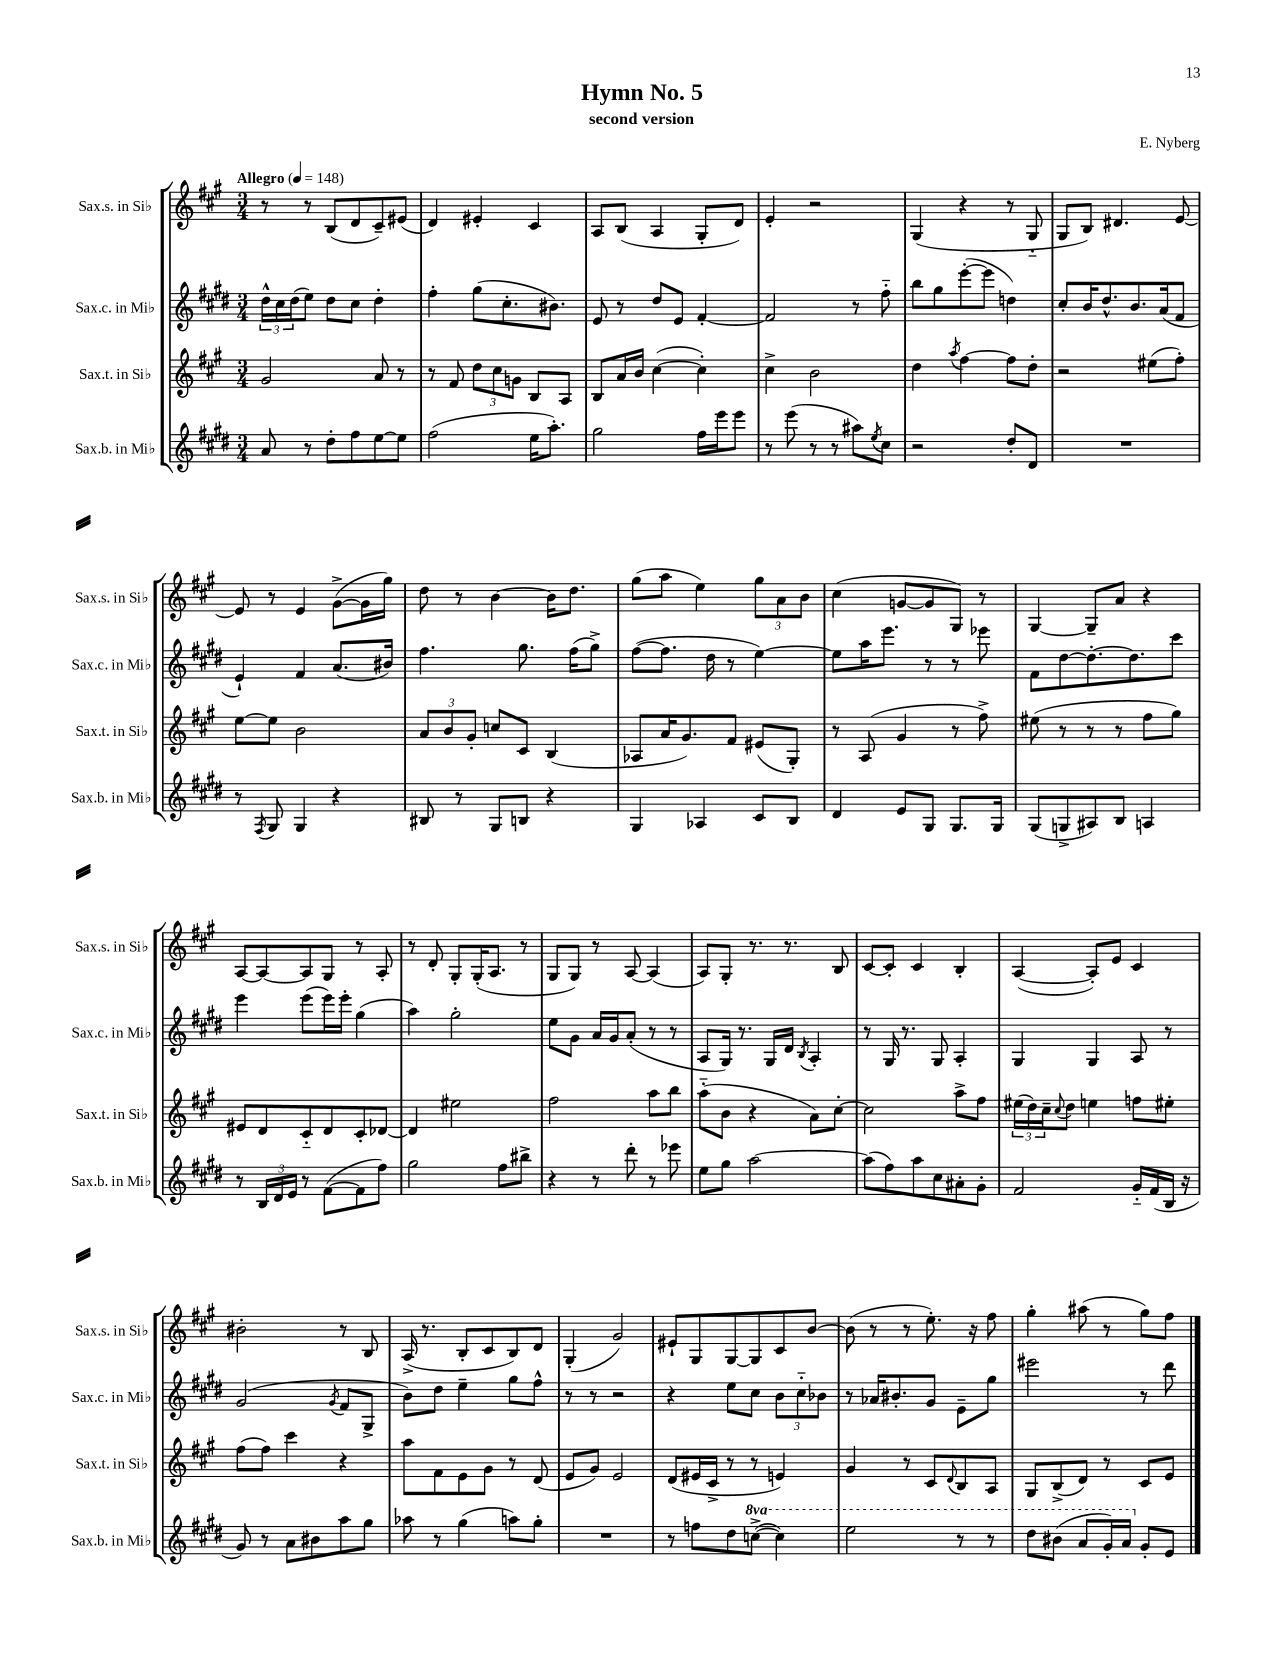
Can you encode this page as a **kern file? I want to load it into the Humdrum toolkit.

**kern	**kern	**kern	**kern
*staff4	*staff3	*staff2	*staff1
*clefG2	*clefG2	*clefG2	*clefG2
*k[f#c#g#d#]	*k[f#c#g#]	*k[f#c#g#d#]	*k[f#c#g#]
*M3/4	*M3/4	*M3/4	*M3/4
*MM148	*MM148	*MM148	*MM148
8a	2g#	24dd#^^	8r
.	.	24cc#	.
.	.	(24dd#	.
8r	.	8ee)	8r
8dd#'	.	8dd#	(8B
8ff#	.	8cc#	8d
[8ee	8a	4dd#'	8c#~)
8ee]	8r	.	(8e#
=	=	=	=
(2ff#	8r	4ff#'	4d)
.	8f#	.	.
.	12dd	(8gg#	4e#'
.	12cc#	.	.
.	.	8.cc#'	.
.	12g	.	.
16ee	8B	.	4c#
8.aa')	.	8.b#)	.
.	8A	.	.
=	=	=	=
2gg#	8B	8e	8A
.	16a	8r	(8B
.	16b	.	.
.	([4cc#	8dd#	4A
.	.	8e	.
16ff#	4cc#'])	[4f#'	8G#'
16eee	.	.	.
8eee	.	.	8d)
=	=	=	=
8r	4cc#^	2f#]	4e'
(8eee	.	.	.
8r	2b	.	2r
8r	.	.	.
8aa#)	.	8r	.
8qee	.	.	.
8cc#	.	8ff#'~	.
=	=	=	=
2r	4dd	8bb	(4G#
.	.	8gg#	.
.	8qaa	.	.
.	[4ff#	([8eee'	4r
.	.	8eee]	.
8dd#'	8ff#]	4dd)	8r
8d#	8dd'	.	8G#'~
=	=	=	=
2.r	2r	8cc#'	8G#
.	.	16b	8B)
.	.	8.dd#^^	.
.	.	.	4.d#
.	.	8.b	.
.	(8ee#	.	.
.	.	(16a	.
.	8ff#')	8f#	[8e
=	=	=	=
8r	[8ee	4e`)	8e]
8qF#	.	.	.
8G#	8ee]	.	8r
4G#	2b	4f#	4e
4r	.	(8.a	([8g#^
.	.	.	16g#]
.	.	16b#)	16gg#)
=	=	=	=
8B#	12a	4.ff#	8dd
.	12b	.	.
8r	.	.	8r
.	12g#'	.	.
8G#	8cc	.	[4b
8B	8c#	8.gg#	.
4r	(4B	.	16b]
.	.	(16ff#	8.dd
.	.	8gg#^)	.
=	=	=	=
4G#	8A-	([8ff#	(8gg#
.	16a	8.ff#]	8aa
.	8.g#)	.	.
4A-	.	.	4ee)
.	.	16dd#	.
.	8f#	8r	.
8c#	(8e#	[4ee)	12gg#
.	.	.	12a
8B	8G#')	.	.
.	.	.	12b
=	=	=	=
4d#	8r	8ee]	(4cc#
.	(8A	16aa	.
.	.	8.eee	.
8e	4g#	.	[8g
8G#	.	8r	8g]
8.G#	8r	8r	8G#)
.	8ff#^)	8eee-	8r
16G#	.	.	.
=	=	=	=
(8G#	(8ee#	8f#	[4G#
8G^	8r	[8dd#	.
8A#)	8r	8.dd#'_	8G#~]
8B	8r	.	8a
.	.	8.dd#]	.
4A	8ff#	.	4r
.	8gg#)	8ccc#	.
=	=	=	=
8r	8e#	4eee	[8A
24B	8d	.	8A_
24d#	.	.	.
24e	.	.	.
8r	8c#'~	(8eee	8A]
([8f#	8d	16eee)	8G#
.	.	16eee'	.
8f#]	8c#'	(4gg#	8r
8ff#)	[8d-	.	8A'
=	=	=	=
2gg#	4d-]	4aa)	8r
.	.	.	8d'
.	2ee#	2gg#'	8G#'
.	.	.	(16G#'
.	.	.	8.A
8ff#	.	.	.
8bb#^	.	.	8r
=	=	=	=
4r	2ff#	8ee	8G#
.	.	8g#	8G#)
8r	.	16a	8r
.	.	16g#	.
8ddd#'	.	(8a'	[8A
8r	8aa	8r	(4A]
8eee-	8bb	8r	.
=	=	=	=
8ee	(8aa'~	8A	8A)
8gg#	8b	16G#)	8G#'
.	.	8.r	.
[2aa	4r	.	8.r
.	.	16G#	.
.	.	16d#	8.r
.	.	8qB	.
.	8a)	4A'	.
.	[8cc#'	.	8B
=	=	=	=
(8aa]	2cc#]	8r	[8c#
8ff#)	.	16G#	8c#']
.	.	8.r	.
8aa	.	.	4c#
8cc#	.	8G#	.
8a#'	8aa^	4A'	4B'
8g#'	8ff#	.	.
=	=	=	=
2f#	(24ee#	4G#	([4A
.	24dd)	.	.
.	24cc#~	.	.
.	8qqcc#	.	.
.	8dd	.	.
.	4ee	4G#	8A'])
.	.	.	8e
16g#'~	8ff	8A	4c#
(16f#	.	.	.
16B	8ee#'	8r	.
16r	.	.	.
=	=	=	=
8g#)	(8ff#	(2g#	2b#'
8r	8ff#)	.	.
8a	4ccc#	.	.
8b#	.	.	.
.	.	8qg#	.
8aa	4r	8f#	8r
8gg#	.	8G#^	8B
=	=	=	=
8aa-	8aa	8b)	(16A^
.	.	.	8.r
8r	8f#	8dd#	.
(4gg#	8e	4ee~	8B'
.	8g#	.	8c#
8aa)	8r	8gg#	8B)
8gg#'	(8d	8ff#^^	8d
=	=	=	=
2.r	8e	8r	(4G#'
.	8g#)	8r	.
.	2e	2r	2g#)
=	=	=	=
8r	(8d	4r	8e#`
8ff	16e#	.	8G#
.	16c#^	.	.
8dd#	8r	8ee	[8G#
([8ccc^	8r	8cc#	8G#]
4ccc])	4e)	12b	8c#
.	.	12cc#'~	.
.	.	.	[8b
.	.	12b-	.
=	=	=	=
2eee	4g#	8r	(8b]
.	.	16a-	8r
.	.	8.b#'	.
.	8r	.	8r
.	8c#	8g#	8.ee')
.	8qqd	.	.
8r	8B	8e~	.
.	.	.	16r
8r	8A	8gg#	8ff#
=	=	=	=
8ddd#	8G#	2eee#	4gg#'
(8bb#	(8B^	.	.
8aa	8d)	.	(8aa#
16gg#')	8r	.	8r
16aa	.	.	.
8g#'	8c#	8r	8gg#)
8e	8e	8ddd#	8ff#
==	==	==	==
*-	*-	*-	*-
